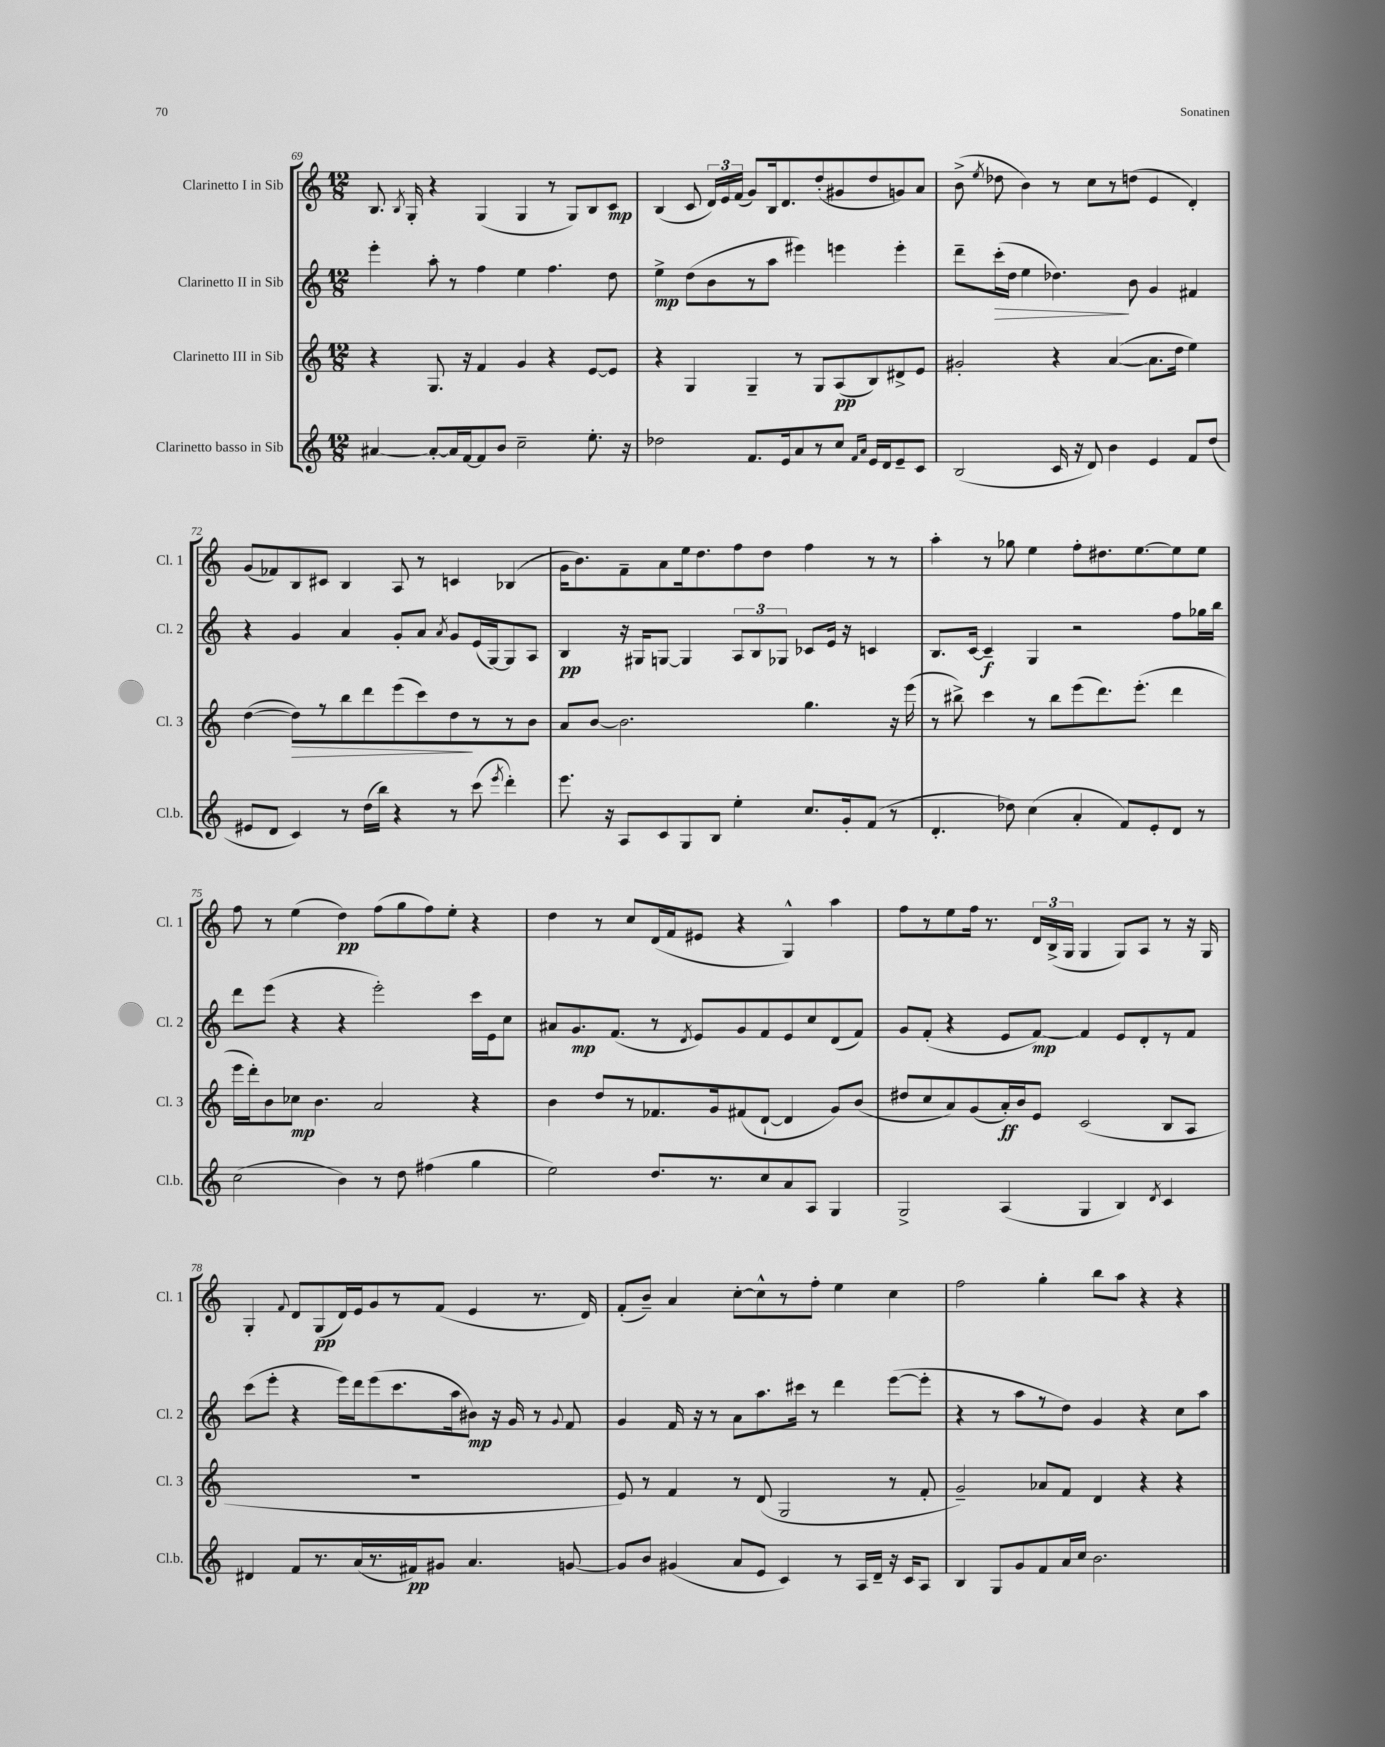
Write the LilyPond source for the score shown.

<<
\new StaffGroup <<
\new Staff = "s0" \with { instrumentName = "Clarinetto I in Sib" shortInstrumentName = "Cl. 1" } {
    \clef treble \key c \major \numericTimeSignature \time 12/8
    \autoBeamOff b8. \acciaccatura { b8 } g16-. r4 g4( g4 r8 g8[) b8 c'8]\mp |
    b4( c'8 \tuplet 3/2 { d'16[) e'16 f'16]( } g'8[) b16 d'8. d''8-.( gis'8 d''8 g'8) a'8] |
    b'8->( \acciaccatura { e''8 } des''8 b'4) r8 c''8[ r8 d''8]( e'4 d'4-.) |
    g'8[( fes'8) b8 cis'8] b4 a8 r8 c'4 bes4( |
    g'16[ b'8.) f'8-- a'8 e''16 d''8. f''8 d''8] f''4 r8 r8 |
    a''4-. r8 ges''8 e''4 f''8[-. dis''8. e''8.~ e''8 e''8] |
    f''8 r8 e''4( d''4\pp) f''8[( g''8 f''8) e''8]-. r4 |
    d''4 r8 c''8[ d'16( f'16 eis'8] r4 g4-^) a''4 |
    f''8[ r8 e''8 f''16] r8. \tuplet 3/2 { d'16[ b16->( g16] } g4 g8[) a8] r8 r16 g16 |
    g4-. \appoggiatura { f'8 } d'8[ g8\pp( d'16) e'16 g'8 r8 f'8]( e'4 r8. d'16) |
    f'8[-.( b'8]--) a'4 c''8[~-. c''8-^ r8 f''8]-. e''4 c''4 |
    f''2 g''4-. b''8[ a''8] r4 r4 \bar "|." |
}
\new Staff = "s1" \with { instrumentName = "Clarinetto II in Sib" shortInstrumentName = "Cl. 2" } {
    \clef treble \key c \major \numericTimeSignature \time 12/8
    \autoBeamOff e'''4-. a''8-. r8 f''4 e''4 f''4. d''8 |
    e''4->\mp d''8[( b'8 r8 a''8] eis'''4) e'''4 e'''4-. |
    d'''8[-- c'''16-.\>( d''16] e''4 des''4.\!) b'8 g'4 fis'4 |
    r4 g'4 a'4 g'8[-. a'8] \acciaccatura { a'8 } g'8[ e'16( g16~) g8 a8] |
    b4\pp r16 gis16[ g8]~ g4 \tuplet 3/2 { a8[ b8 ges8] } ces'8[ e'16] r16 c'4 |
    b8.[ c'16]~ c'4--\f g4 r2 f''8[ ges''16 b''16] |
    d'''8[ e'''8]( r4 r4 e'''2-.) c'''16[ e'16 c''8] |
    ais'8[ g'8.\mp f'8.]( r8 \acciaccatura { d'8 } e'8[) g'8 f'8 e'8 c''8 d'8( f'8]) |
    g'8[ f'8]-.( r4 e'8[ f'8]~\mp) f'4 e'8[ d'8-. r8 f'8] |
    c'''8[( e'''8]-. r4 e'''16[) d'''16 e'''8( c'''8. a''16 bis'8]\mp) r16 g'16 r8 \appoggiatura { g'8 } f'8 |
    g'4 f'16 r16 r8 a'8[ a''8. cis'''16] r8 d'''4 e'''8[~( e'''8]-. |
    r4 r8 a''8[ r8 d''8]) g'4 r4 c''8[ a''8] \bar "|." |
}
\new Staff = "s2" \with { instrumentName = "Clarinetto III in Sib" shortInstrumentName = "Cl. 3" } {
    \clef treble \key c \major \numericTimeSignature \time 12/8
    \autoBeamOff r4 g8. r16 f'4 g'4 r4 e'8[~ e'8] |
    r4 g4 g4-- r8 g8[ a8\pp( b8) dis'8-> e'8] |
    gis'2-. r4 a'4~( a'8.[ d''16] e''4) |
    d''4~( d''8[\>) r8 b''8 d'''8 e'''8( c'''8) d''8\! r8 r8 b'8] |
    a'8[ b'8]~ b'2. g''4. r16 e'''16( |
    r8 bis''8->) c'''4 r8 bis''8[ e'''8( d'''8.) e'''8.]-.( d'''4 |
    e'''16[ d'''16-.) b'8 ces''8]\mp b'4. a'2 r4 |
    b'4 d''8[ r8 fes'8. g'16 fis'8( d'8]~-! d'4 g'8[) b'8]( |
    dis''8[ c''8 a'8) g'8( a'16-.\ff) b'16 e'8] c'2( b8[ a8] |
    R1. |
    e'8) r8 f'4 r8 d'8( g2 r8 f'8-. |
    g'2--) aes'8[ f'8] d'4 r4 r4 \bar "|." |
}
\new Staff = "s3" \with { instrumentName = "Clarinetto basso in Sib" shortInstrumentName = "Cl.b." } {
    \clef treble \key c \major \numericTimeSignature \time 12/8
    \autoBeamOff ais'4~ ais'8[~-. ais'16 f'16~ f'8 b'8] c''2-- e''8.-. r16 |
    des''2 f'8.[ e'16 a'8 r8 c''8] \grace { f'16[ a'16] } e'16[ d'16 e'8-- c'8] |
    b2( c'16 r16 d'8) b'4 e'4 f'8[ d''8]( |
    eis'8[ d'8] c'4) r8 d''16[( b''16]) r4 r8 c'''8( \acciaccatura { e'''8 } d'''4-.) |
    e'''8. r16 a8[ c'8 g8 b8] e''4-. c''8.[ g'16-. f'8]( r8 |
    d'4.-. des''8) c''4( a'4-. f'8[) e'8-. d'8] r8 |
    c''2( b'4) r8 d''8 fis''4( g''4 |
    e''2) d''8.[ r8. c''8 a'8 a8] g4 |
    g2-> a4( g4 b4) \acciaccatura { d'8 } c'4 |
    dis'4 f'8[ r8. a'16( r8. fis'16\pp) gis'8] a'4. g'8~ |
    g'8[ b'8] gis'4( a'8[ e'8] c'4) r8 a16[ d'16]-- r16 c'16[ a8] |
    b4 g8[ g'8 f'8 a'16 c''16] b'2. \bar "|." |
}
>>
>>
\layout { \context { \Score currentBarNumber = #69 } }
